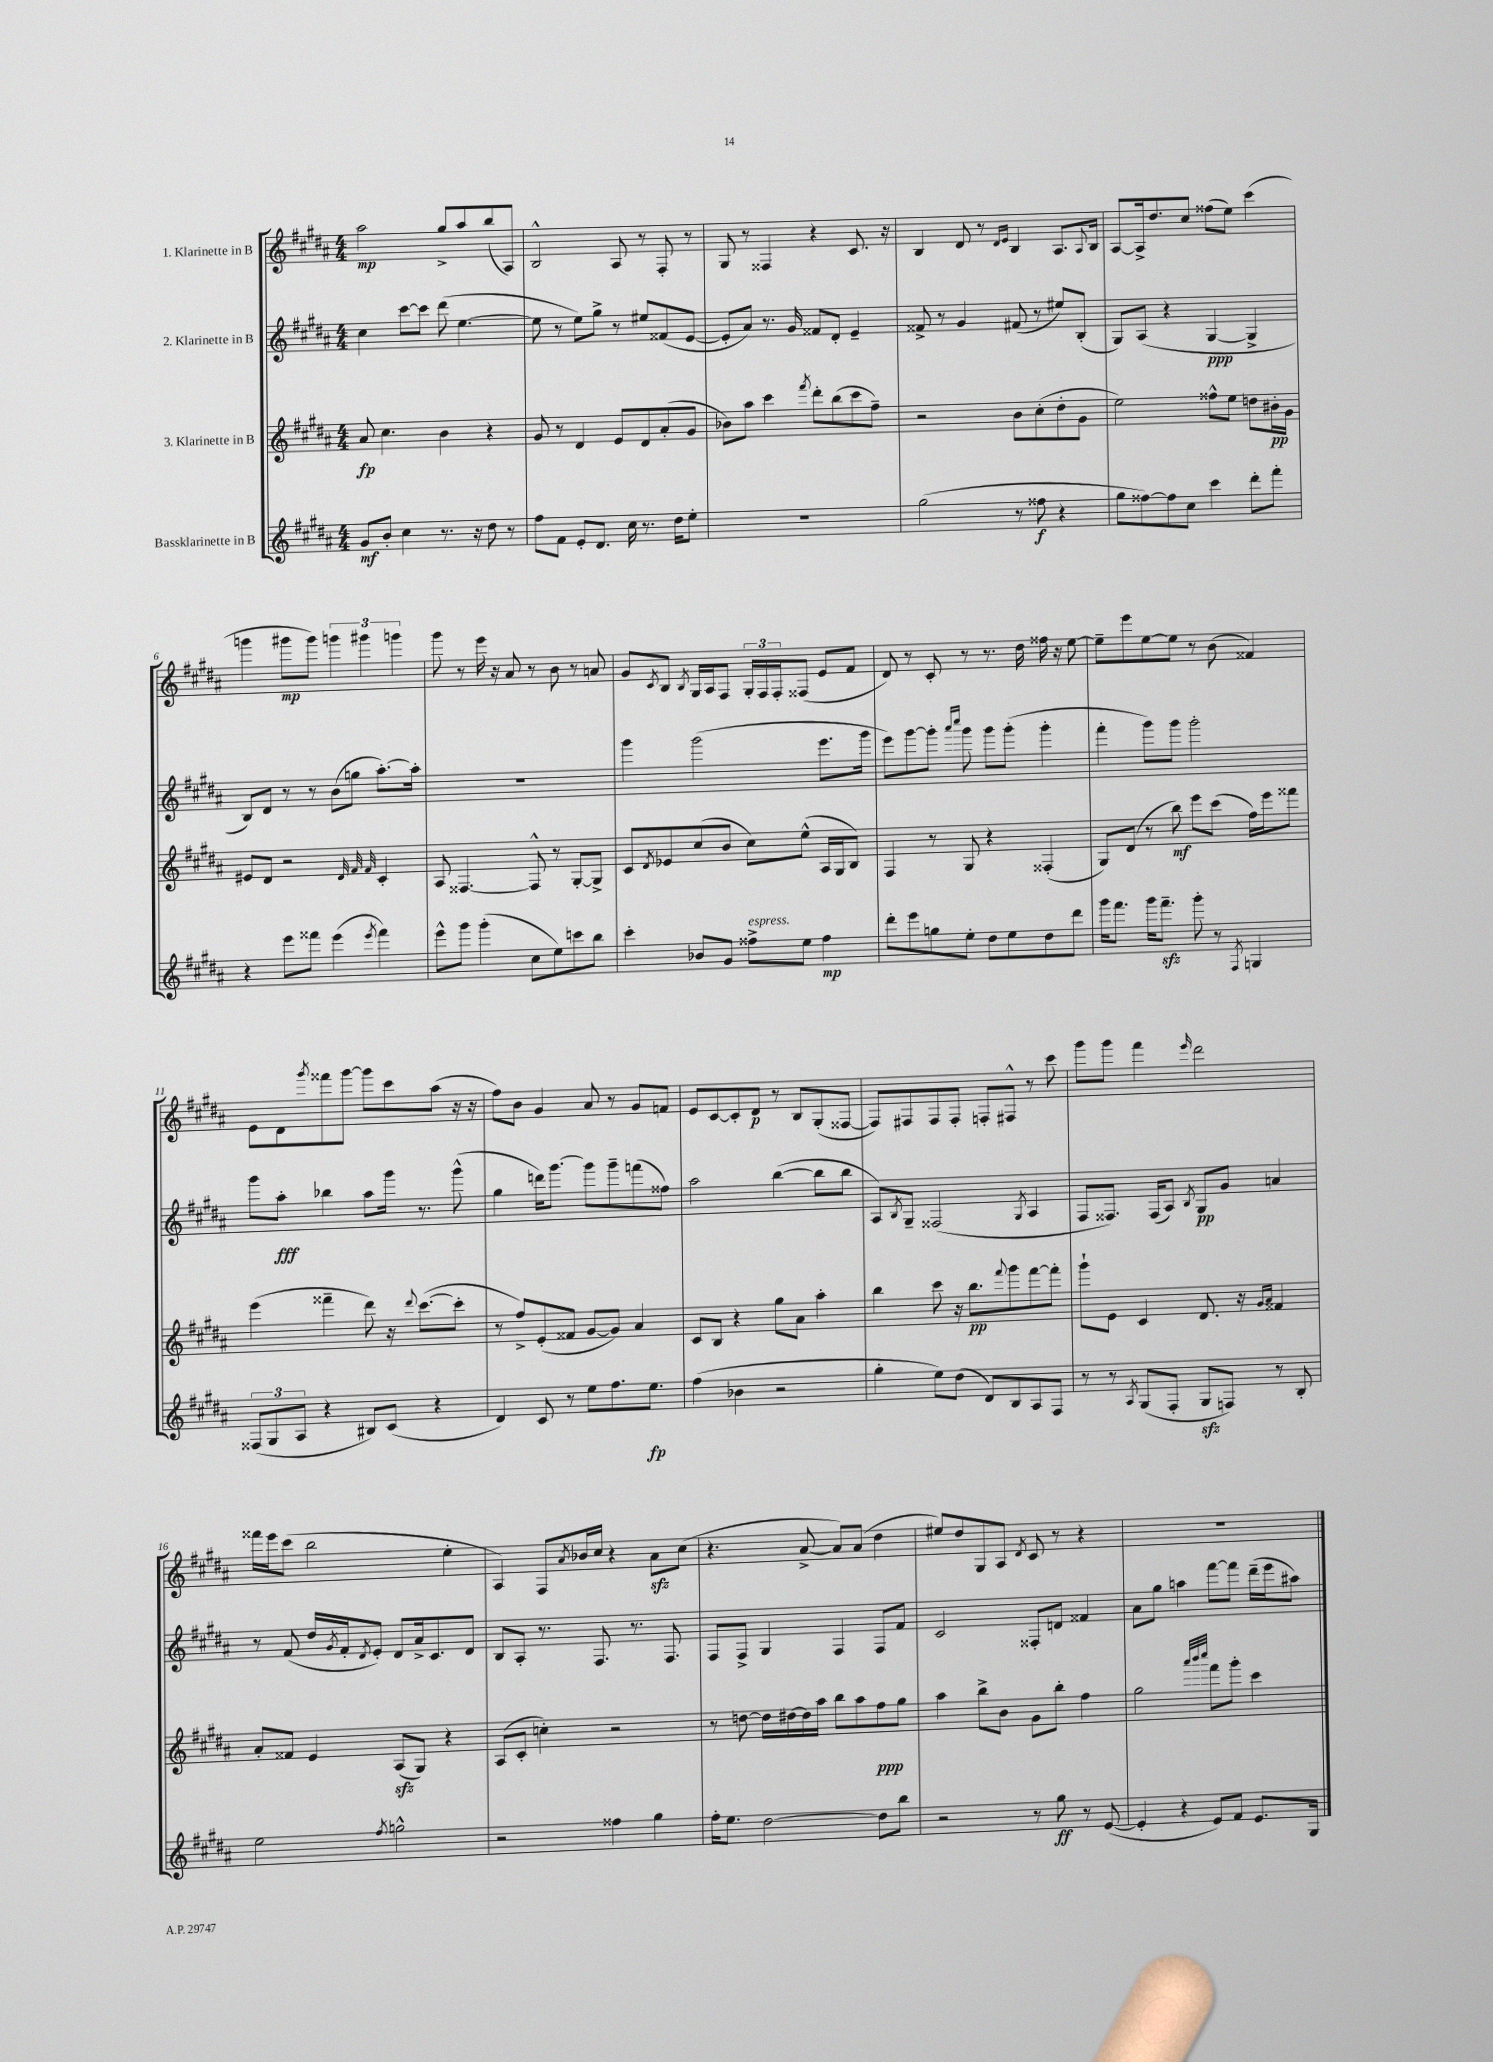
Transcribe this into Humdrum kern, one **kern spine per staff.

**kern	**dynam	**kern	**dynam	**kern	**dynam	**kern	**dynam
*part4	*part4	*part3	*part3	*part2	*part2	*part1	*part1
*staff4	*staff4	*staff3	*staff3	*staff2	*staff2	*staff1	*staff1
*I"Bassklarinette in B	*	*I"3. Klarinette in B	*	*I"2. Klarinette in B	*	*I"1. Klarinette in B	*
*clefG2	*	*clefG2	*	*clefG2	*	*clefG2	*
*k[f#c#g#d#a#]	*	*k[f#c#g#d#a#]	*	*k[f#c#g#d#a#]	*	*k[f#c#g#d#a#]	*
*M4/4	*	*M4/4	*	*M4/4	*	*M4/4	*
=1	=1	=1	=1	=1	=1	=1	=1
8g#/L	mf	8a#/	fp	4cc#\	.	2aa#\	mp
8b'/J	.	4.cc#\	.	.	.	.	.
4cc#\	.	.	.	[8ccc#\L	.	.	.
.	.	.	.	8ccc#\J]	.	.	.
8.r	.	4b\	.	(8ddd#\	.	8gg#^/L	.
.	.	.	.	[4.ee\	.	8aa#/	.
16r	.	.	.	.	.	.	.
8dd#\	.	4r	.	.	.	(8bb/	.
8r	.	.	.	.	.	8A#/J)	.
=2	=2	=2	=2	=2	=2	=2	=2
8ff#\L	.	8g#/	.	8ee\]	.	2B^^/	.
8f#\J	.	8r	.	8r	.	.	.
8e'/L	.	4d#/	.	8ee\L)	.	.	.
8.d#/J	.	.	.	8gg#^\J	.	.	.
.	.	8e/L	.	8r	.	8A#/	.
16cc#\	.	.	.	.	.	.	.
8.r	.	8d#/	.	8ee#X/L	.	8r	.
.	.	(8a#'/	.	(8f##X/	.	8F#'/	.
16dd#\KL	.	.	.	.	.	.	.
8ee'\J	.	8g#/J	.	[8e/J	.	8r	.
=3	=3	=3	=3	=3	=3	=3	=3
1r	.	8b-X\L)	.	8e'/L]	.	8G#/	.
.	.	8aa#\J	.	8a#/J)	.	8r	.
.	.	4ccc#\	.	8.r	.	4F##X/	.
.	.	.	.	16g#/	.	.	.
.	.	8qfff#/	.	.	.	.	.
.	.	8ddd#'\L	.	8f##X/L	.	4r	.
.	.	(8bb\	.	8d#'/J	.	.	.
.	.	8ccc#\	.	4e~/	.	8.c#/	.
.	.	8ff#~\J)	.	.	.	.	.
.	.	.	.	.	.	16r	.
=4	=4	=4	=4	=4	=4	=4	=4
(2gg#\	.	2r	.	8f##X^/	.	4B/	.
.	.	.	.	8r	.	.	.
.	.	.	.	4g#/	.	8d#/	.
.	.	.	.	.	.	8r	.
.	.	.	.	.	.	16qqd#/LL	.
.	.	.	.	.	.	16qqe/JJ	.
8r	.	8b\L	.	(8f#X/	.	4B/	.
8ff##X\	f	(8cc#'\	.	8r	.	.	.
4r	.	8dd#'\	.	8ee#X/L)	.	8.A#/L	.
.	.	8g#\J	.	(8B'/J	.	.	.
.	.	.	.	.	.	8qqA#/	.
.	.	.	.	.	.	16B/Jk	.
=5	=5	=5	=5	=5	=5	=5	=5
8gg#\L	.	2ee\)	.	8G#/L)	.	[8A#/L	.
[8ff##X\)	.	.	.	(8A#/J	.	16A#^/k]	.
.	.	.	.	.	.	8.dd#/	.
8ff##\]	.	.	.	4r	.	.	.
8cc#\J	.	.	.	.	.	8cc#/J	.
4ccc#\	.	8ff##X^^\L	.	[4G#/	ppp	(8ff##X\L	.
.	.	8ee\J	.	.	.	8ee\J)	.
8ddd#'\L	.	8ddn\L	.	4G#^/]	.	(4ccc#\	.
8fff#'\J	.	16b#X'\L	pp	.	.	.	.
.	.	16g#\JJ	.	.	.	.	.
!!LO:LB:g=z
=6	=6	=6	=6	=6	=6	=6	=6
4r	.	8e#X/L	.	8B/L)	.	4gggn\	.
.	.	8d#/J	.	8d#/J	.	.	.
8eee\L	.	2r	.	8r	.	8ggg#X\L	mp
8fff##X\J	.	.	.	8r	.	8ggg#\J)	.
(4eee\	.	.	.	(8b\L	.	6gggn\	.
.	.	.	.	8ggn\J	.	.	.
.	.	.	.	.	.	6ggg#X\	.
.	.	32qqd#/	.	.	.	.	.
.	.	32qqf#/	.	.	.	.	.
8qeee/	.	32qqf#/	.	.	.	.	.
4fff##\)	.	4c#'/	.	[8.aa#'\L)	.	.	.
.	.	.	.	.	.	6gggn\	.
.	.	.	.	16aa#'\Jk]	.	.	.
=7	=7	=7	=7	=7	=7	=7	=7
8eee^^\L	.	8A#/	.	1r	.	8ggg#\	.
8ggg#\J	.	[4.F##X/	.	.	.	8r	.
(4ggg#'\	.	.	.	.	.	16eee\	.
.	.	.	.	.	.	16r	.
.	.	.	.	.	.	8a#/	.
8cc#\L	.	8F##^^/]	.	.	.	8r	.
8ee\)	.	8r	.	.	.	8b\	.
8cccn\	.	[8G#'/L	.	.	.	8r	.
8bb\J	.	8G#^/J]	.	.	.	8an/	.
=8	=8	=8	=8	=8	=8	=8	=8
4ccc#'\	.	8c#/L	.	4ggg#\	.	8g#/L	.
.	.	8qd#/	.	.	.	8qc#/	.
.	.	8e-X/	.	.	.	8B/J	.
.	.	.	.	.	.	8qB/	.
8b-X/L	.	(8cc#/	.	(2ggg#\	.	16G#/LL	.
.	.	.	.	.	.	16A#/J	.
8g#/J	.	8b/J	.	.	.	8F#/J	.
!LO:TX:a:i:t=espress.	!	!	!	!	!	!	!
8ff##X^\L	.	8cc#\L)	.	.	.	24G#'/LL	.
.	.	.	.	.	.	24F#/	.
.	.	.	.	.	.	24F#'/J	.
8ee\J	.	(8ee^^\J	.	.	.	(8F##X/J	.
4ff##\	mp	16A#/LL	.	8.eee\L	.	8e/L	.
.	.	16G#/J	.	.	.	.	.
.	.	8B/J)	.	.	.	8f#/J	.
.	.	.	.	16ggg#\Jk	.	.	.
=9	=9	=9	=9	=9	=9	=9	=9
8ddd#'\L	.	4F#/	.	8eee\L)	.	8d#/)	.
8eee\	.	.	.	[8ggg#\	.	8r	.
8ggn\	.	8r	.	8ggg#'\J]	.	8c#'/	.
.	.	.	.	16qqaaa#/LL	.	.	.
.	.	.	.	16qqcccc#/JJ	.	.	.
8ee'\J	.	8G#/	.	8ggg#\	.	8r	.
8dd#\L	.	4r	.	8ggg#\L	.	8.r	.
8ee\	.	.	.	(8ggg#'\J	.	.	.
.	.	.	.	.	.	16dd#\	.
8dd#\	.	(4F##X'/	.	4ggg#'\	.	16ff##X\	.
.	.	.	.	.	.	16r	.
8ddd#\J	.	.	.	.	.	[8ee\	.
=10	=10	=10	=10	=10	=10	=10	=10
16ggg#\KL	.	8G#/L)	.	4fff#'\	.	8ee~\L]	.
8.fff#\J	.	.	.	.	.	.	.
.	.	(8d#/J	.	.	.	8eee\	.
16ggg#\KL	.	8r	.	8ggg#\L)	.	[8ee\	.
8.fff#zz~\J	.	.	.	.	.	.	.
.	.	8bb\)	mf	8ggg#\J	.	8ee\J]	.
8ggg#'\	.	8eee\L	.	2ggg#'\	.	8r	.
8r	.	(8ccc#\J	.	.	.	(8b\	.
8qF#/	.	.	.	.	.	.	.
4Gn/	.	16ff#\LL)	.	.	.	4f##X/)	.
.	.	16eee\J	.	.	.	.	.
.	.	8fff##X\J	.	.	.	.	.
!!LO:LB:g=z
=11	=11	=11	=11	=11	=11	=11	=11
(12F##X/L	.	(4eee\	.	8ggg#\L	.	8e\L	.
12G#/	.	.	.	.	.	.	.
.	.	.	.	8aa#'\J	fff	8d#\	.
12A#/J	.	.	.	.	.	.	.
.	.	.	.	.	.	8qggg#/	.
4r	.	4fff##X~\	.	4bb-X\	.	8fff##X\	.
.	.	.	.	.	.	[8ggg#\J	.
8B#X/L)	.	8ddd#\)	.	8aa#\L	.	8ggg#\L]	.
(8c#/J	.	16r	.	16ggg#\Jk	.	8ccc#\	.
.	.	8qqddd#/	.	.	.	.	.
.	.	([8.ccc#\L	.	8.r	.	.	.
4r	.	.	.	.	.	(8aa#\J	.
.	.	8ccc#'\J]	.	(8ggg#^^\	.	16r	.
.	.	.	.	.	.	16r	.
=12	=12	=12	=12	=12	=12	=12	=12
4d#/)	.	8r	.	4gg#\	.	8ff#\L)	.
.	.	8ff#^/L)	.	.	.	8b\J	.
8c#/	.	(8e'/	.	16dddn\KL)	.	4g#/	.
.	.	.	.	[8.ggg#\J	.	.	.
8r	.	8f##X/J	.	.	.	.	.
8ee\L	.	[8g#/L	.	8ggg#\L]	.	8a#/	.
8.ff#\	.	8g#/J])	.	8ggg#~\	.	8r	.
.	.	4a#/	.	(8fffn\	.	8g#/L	.
8.ee\J	fp	.	.	.	.	.	.
.	.	.	.	8ff##X\J)	.	8fn/J	.
=13	=13	=13	=13	=13	=13	=13	=13
(4ff#\	.	8c#/L	.	2aa#\	.	8e/L	.
.	.	8B/J	.	.	.	[8c#/	.
4b-X\	.	4r	.	.	.	8c#'/]	.
.	.	.	.	.	.	8d#/J	p
2r	.	8gg#\L	.	([4bb\	.	8r	.
.	.	8a#\J	.	.	.	8B/L	.
.	.	4aa#'\	.	8bb\L]	.	(8G#'/	.
.	.	.	.	8bb\J	.	[8F##X/J	.
=14	=14	=14	=14	=14	=14	=14	=14
4gg#'\	.	4bb\	.	8A#/L)	.	8F##/L])	.
.	.	.	.	8qB/	.	.	.
.	.	.	.	8G#~/J	.	8F#X/	.
8ee\L)	.	8ccc#\	.	(2F##X/	.	8F#/	.
(8dd#\J	.	16r	.	.	.	8F#'/J	.
.	.	8.bb\L	pp	.	.	.	.
8d#/L)	.	.	.	.	.	8Fn'/L	.
.	.	8qqfff#/	.	.	.	.	.
8B/	.	8ggg#\	.	.	.	8F#X^^/J	.
.	.	.	.	8qG#/	.	.	.
8A#/	.	[8fff#\	.	4A#/	.	8r	.
8F#/J	.	8fff#'\J]	.	.	.	8ccc#\	.
=15	=15	=15	=15	=15	=15	=15	=15
8r	.	8ggg#`\L	.	8F#/L	.	8ggg#\L	.
8r	.	8e\J	.	8.F##X/J)	.	8ggg#\J	.
8qA#/	.	.	.	.	.	.	.
(8G#/L	.	4c#/	.	.	.	4fff#\	.
.	.	.	.	(16F##/KL	.	.	.
8F#'/J	.	.	.	8A#/J)	.	.	.
.	.	.	.	8qB/	.	16qqeee/	.
8G#zz/L	.	8.d#/	.	8G#/L	pp	2ddd#\	.
8Fn/J)	.	.	.	8g#/J	.	.	.
.	.	16r	.	.	.	.	.
.	.	16qqg#/LL	.	.	.	.	.
.	.	16qqa#/JJ	.	.	.	.	.
8r	.	4f##X/	.	4an/	.	.	.
8B'/	.	.	.	.	.	.	.
!!LO:LB:g=z
=16	=16	=16	=16	=16	=16	=16	=16
2ee\	.	8a#'/L	.	8r	.	16fff##X\LL	.
.	.	.	.	.	.	16eee\J	.
.	.	8f##X/J	.	(8f#/	.	(8ccc#\J	.
.	.	4e/	.	16dd#/LL	.	2bb\	.
.	.	.	.	8qg#/	.	.	.
.	.	.	.	16f#'/J	.	.	.
.	.	.	.	8qd#/	.	.	.
.	.	.	.	8e'/J)	.	.	.
8qff#/	.	.	.	.	.	.	.
2ggn^^\	.	(8A#zz/L	.	8d#/L	.	.	.
.	.	8G#/J)	.	16a#^/k	.	.	.
.	.	.	.	8.c#/	.	.	.
.	.	4r	.	.	.	4ee'\	.
.	.	.	.	8d#/J	.	.	.
=17	=17	=17	=17	=17	=17	=17	=17
2r	.	(8A#/L	.	8B/L	.	4A#/)	.
.	.	8c#'/J	.	8A#'/J	.	.	.
.	.	4ccn'\)	.	8.r	.	8F#/L	.
.	.	.	.	.	.	8qa#/	.
.	.	.	.	.	.	16b-X/L	.
.	.	.	.	8.F#/	.	16cc#/JJ	.
4ff##X\	.	2r	.	.	.	4r	.
.	.	.	.	8.r	.	.	.
4gg#\	.	.	.	.	.	8a#zz\L	.
.	.	.	.	8.F#/	.	.	.
.	.	.	.	.	.	(8cc#\J	.
=18	=18	=18	=18	=18	=18	=18	=18
16ff#'\KL	.	8r	.	8F#/L	.	4.r	.
8.ee\J	.	.	.	.	.	.	.
.	.	[8ddn\	.	8F#^/J	.	.	.
[2dd#\	.	16dd\LL]	.	4G#/	.	.	.
.	.	[16dd#X\	.	.	.	.	.
.	.	16dd#\]	.	.	.	[8a#^/	.
.	.	16aa#\JJ	.	.	.	.	.
.	.	8bb\L	.	4F#/	.	8a#/L])	.
.	.	8aa#\	.	.	.	(8a#/J	.
8dd#\L]	.	8ff#\	ppp	8F#/L	.	4dd#\	.
8bb\J	.	8gg#\J	.	8f#/J	.	.	.
=19	=19	=19	=19	=19	=19	=19	=19
2r	.	4aa#\	.	2c#/	.	8ee#X/L)	.
.	.	.	.	.	.	8dd#/	.
.	.	8bb^\L	.	.	.	8G#/	.
.	.	8b\J	.	.	.	8A#/J	.
.	.	.	.	.	.	8qd#/	.
8r	.	8g#\L	.	8F##X'/L	.	8c#/	.
8gg#\	ff	8bb'\J	.	8dn/J	.	8r	.
8r	.	4ff#\	.	4f##X/	.	4r	.
([8e/	.	.	.	.	.	.	.
=20	=20	=20	=20	=20	=20	=20	=20
4e'/]	.	2gg#\	.	8a#\L	.	1r	.
.	.	.	.	8gg#\J	.	.	.
4r	.	.	.	4aan\	.	.	.
.	.	32qqaaa#/LLL	.	.	.	.	.
.	.	32qqbbb/	.	.	.	.	.
.	.	32qqcccc#/JJJ	.	.	.	.	.
8e/L)	.	8fff#\L	.	[8fff#\L	.	.	.
8f#/J	.	8ggg#'\J	.	8fff#\J]	.	.	.
8.e/L	.	4ccc#\	.	(16ddd#~\LL	.	.	.
.	.	.	.	16eee\J	.	.	.
.	.	.	.	8aa#X\J)	.	.	.
16G#/Jk	.	.	.	.	.	.	.
==	==	==	==	==	==	==	==
*-	*-	*-	*-	*-	*-	*-	*-
